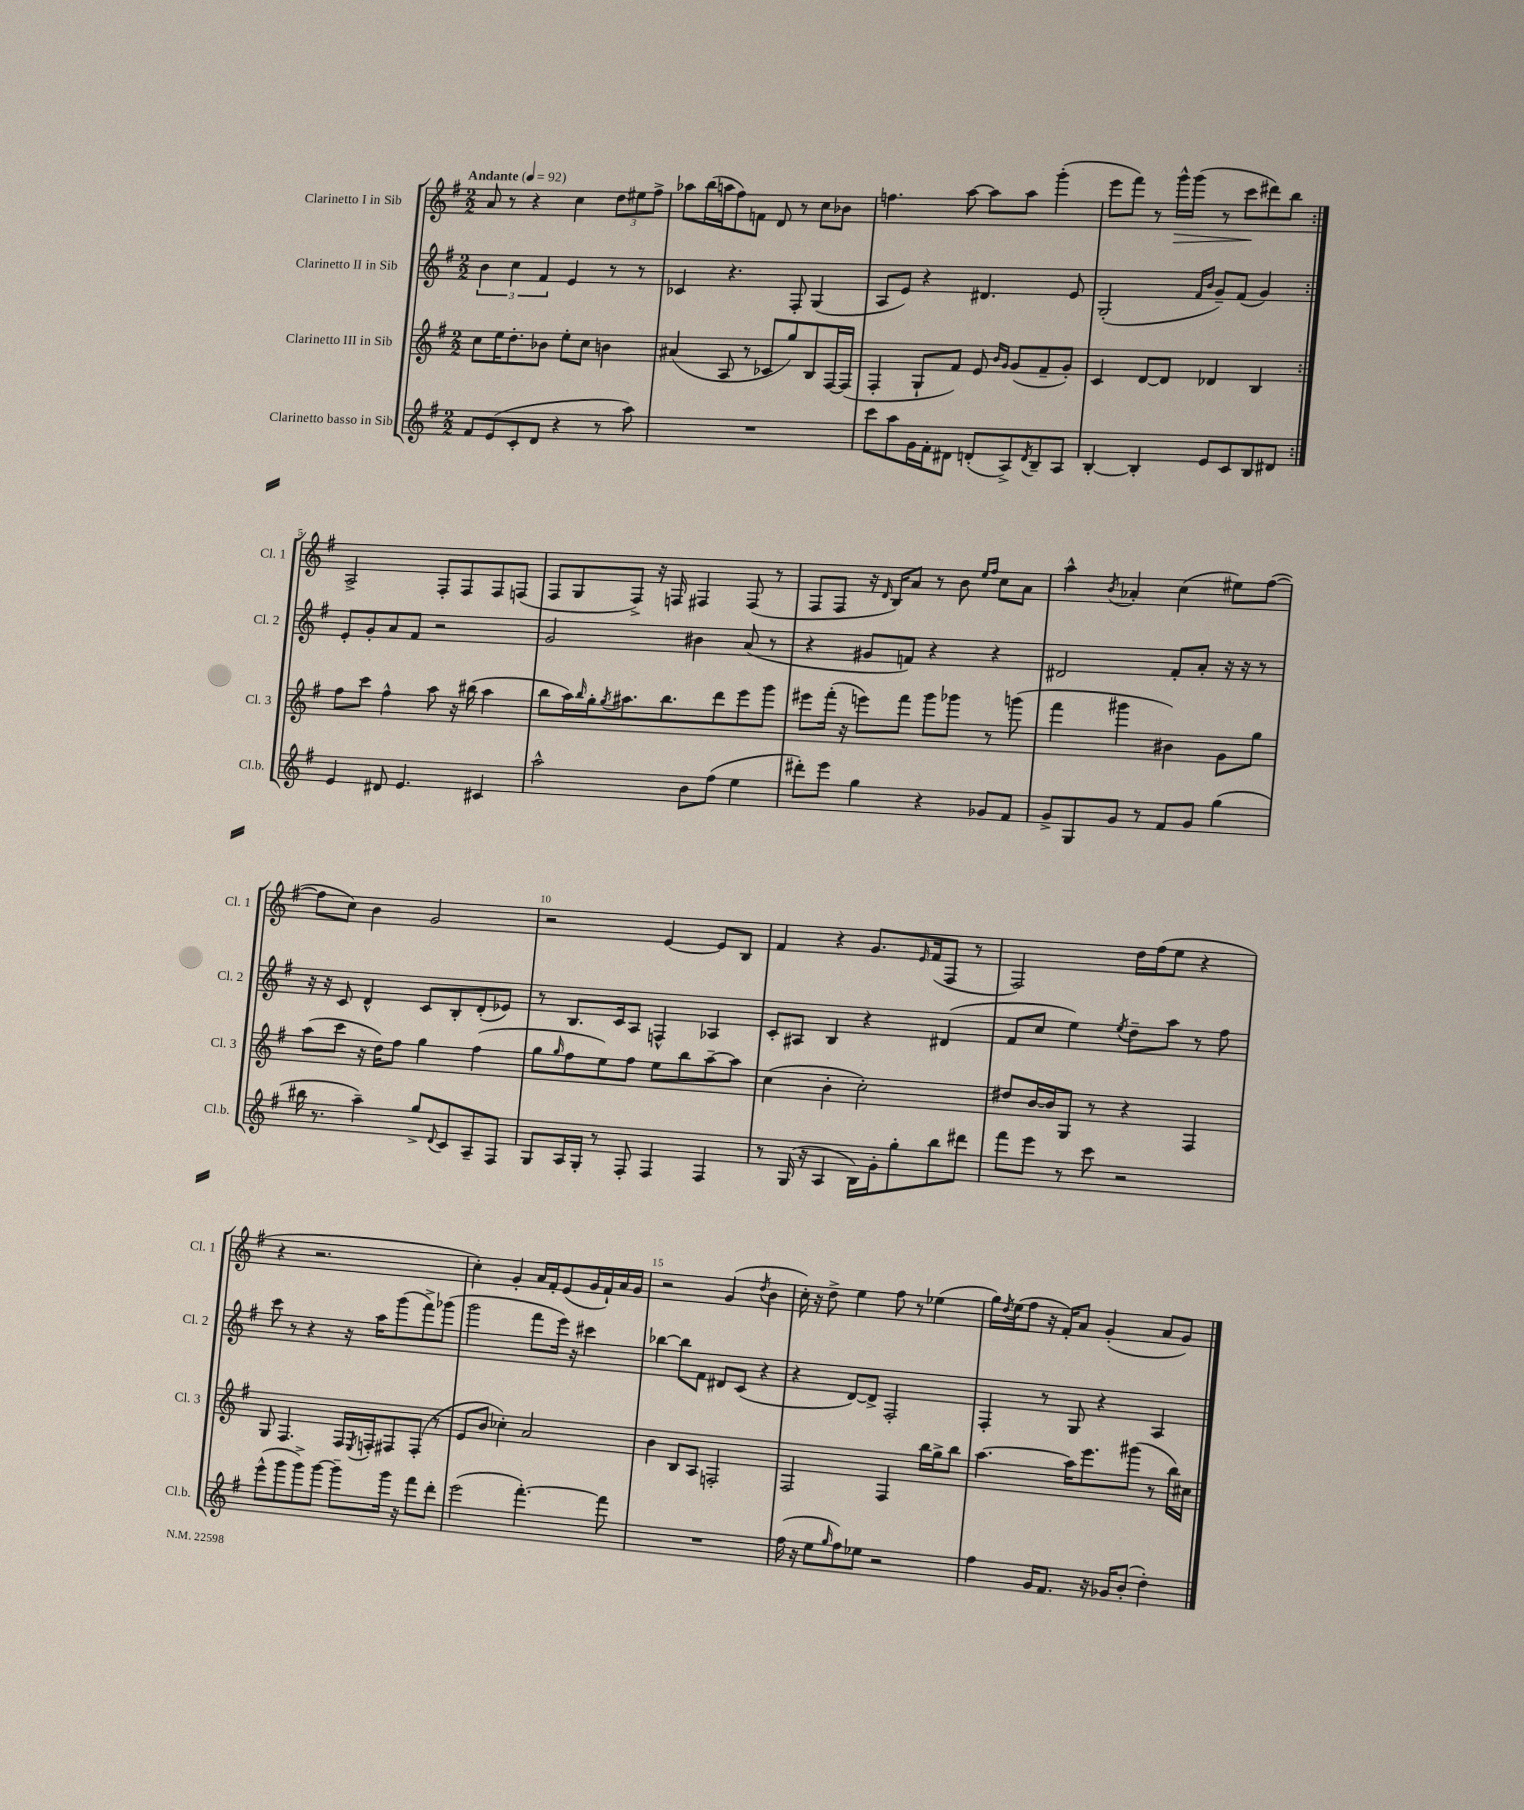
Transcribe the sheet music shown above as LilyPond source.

<<
\new StaffGroup <<
\new Staff = "s0" \with { instrumentName = "Clarinetto I in Sib" shortInstrumentName = "Cl. 1" } {
    \clef treble \key g \major \numericTimeSignature \time 2/2 \tempo "Andante" 4 = 92
    \repeat volta 2 { a'8 r8 r4 c''4 \tuplet 3/2 { d''8 eis''8 fis''8-> } |
    aes''8 b''16( a''16 fis''8) f'8 d'8 r8 c''8 bes'8 |
    f''4. a''8~ a''8 a''8 g'''4-.( |
    e'''8 fis'''8) r8 g'''16-^\> g'''16( r8 c'''8\! dis'''8) b''8 | }
    a2-> fis8-. fis8 fis8 f8( |
    fis8 g8 fis8->) r16 f16 fis4 fis8( r8 |
    fis8 fis8 r16 \grace { d'16 } b16) a'8 r8 b'8 \grace { e''16 fis''16 } c''8 a'8 |
    a''4-^ \acciaccatura { b'8 } aes'4-. c''4( eis''8) fis''8~( |
    fis''8 c''8) b'4 g'2 |
    r2 e'4~ e'8 b8 |
    fis'4 r4 g'8. \grace { e'16 } fis'16( fis8 r8 |
    fis2) d''16 fis''16( e''8 r4 |
    r4 r2. |
    c''4-.) g'4-. a'16 fis'16-. e'8( g'16 fis'16-!) a'16 g'16 |
    r2 g'4( \acciaccatura { d''8 } b'4 |
    c''16-.) r16 d''8-> e''4 fis''8 r8 ees''4( |
    g''16) \acciaccatura { d''8 } e''16( fis''8 r16 fis'16-.) a'8 g'4-.( a'8 g'8) \bar "|." |
}
\new Staff = "s1" \with { instrumentName = "Clarinetto II in Sib" shortInstrumentName = "Cl. 2" } {
    \clef treble \key g \major \numericTimeSignature \time 2/2
    \repeat volta 2 { \tuplet 3/2 { b'4 c''4 fis'4 } e'4 r8 r8 |
    ces'4 r4. fis8-. g4( |
    a8 e'8) r4 dis'4. e'8 |
    g2-.( \grace { fis'16 b'16 } g'8--) fis'8( g'4) | }
    e'8-. g'8-. a'8 fis'8 r2 |
    g'2 bis'4 a'8( r8 |
    r4 gis'8 f'8) r4 r4 |
    dis'2 fis'8-. a'8-. r16 r16 r8 |
    r16 r16 c'8 d'4-^ c'8 b8-. d'8-.( ees'8) |
    r8 b8. c'16 a8 f4-^ aes4 |
    c'8-. ais8 b4 r4 dis'4( |
    fis'8 c''8 e''4) \acciaccatura { e''8 } d''8-- a''8 r8 fis''8 |
    c'''8 r8 r4 r16 a''16 g'''8( fis'''8->) ges'''8( |
    g'''2 fis'''8 e'''16) r16 cis'''4 |
    bes''4~ bes''8 fis'8 dis'8 c'8( r4 |
    r4 d'8~) d'8-> fis2-. |
    fis4-. r8 g8 r4 a4 \bar "|." |
}
\new Staff = "s2" \with { instrumentName = "Clarinetto III in Sib" shortInstrumentName = "Cl. 3" } {
    \clef treble \key g \major \numericTimeSignature \time 2/2
    \repeat volta 2 { c''8 e''16 d''8.-. bes'8 e''8-. c''8 b'4 |
    ais'4( a8 r8 ces'8 g''8) b8 fis16~ fis16( |
    fis4-. g8-! fis'8) e'8 \grace { b'16 g'16 } g'8( fis'8-- g'8-.) |
    c'4 d'8~ d'8 des'4 b4 | }
    fis''8 c'''8 fis''4-^ a''8 r16 bis''16( a''4 |
    b''8 a''16) \grace { b''16 } g''16-. \acciaccatura { g''8 } ais''8. b''8. d'''8 e'''8 g'''8 |
    eis'''8 fis'''16-.( r16 e'''8) fis'''8 g'''8 ges'''8 r8 g'''8( |
    fis'''4 gis'''4 bis'4) g'8 g''8 |
    a''8( c'''8 r16 d''16) fis''8 g''4 fis''4( |
    g''8 \grace { g''16 } fis''8 e''8) fis''8 e''8 b''8 a''8~-- a''8 |
    c''4( b'4-. c''2-.) |
    dis''8 b'16~ b'16 g8 r8 r4 fis4 |
    g8 fis4. fis16 \acciaccatura { e8 } f16-. fis8 fis8-.( r8 |
    e'8 b'8 ces''4-.) a'2 |
    b'4 b8 a8 f2-. |
    fis2 fis4 b''16 g''16-> b''8 |
    a''4.~ a''16 e'''8. gis'''8( r8 b''16) cis''16 \bar "|." |
}
\new Staff = "s3" \with { instrumentName = "Clarinetto basso in Sib" shortInstrumentName = "Cl.b." } {
    \clef treble \key g \major \numericTimeSignature \time 2/2
    \repeat volta 2 { fis'8 e'8( c'8-. d'8 r4 r8 a''8) |
    R1 |
    c'''8 a''8 g'16 fis'16-. dis'8 d'8-.( a8->) \acciaccatura { d'8 } b8-- a8 |
    b4~-. b4-. e'8 c'8 b8 dis'8 | }
    e'4 dis'8 e'4. cis'4 |
    a''2-^ b'8 fis''8( e''4 |
    dis'''8-.) e'''8 g''4 r4 ges'8 fis'8 |
    g'8-> g8 g'8 r8 fis'8 g'8 g''4( |
    bis''16 r8. a''4--) g''8-> \appoggiatura { d'8 } c'8 a8-- fis8 |
    g8 a16 g16-. r8 fis8-. fis4 fis4 |
    r8 g16( r16 a4 b16) g'16-. g''8-. b''8 dis'''8 |
    fis'''8 e'''8 r8 c'''8 r2 |
    e'''8-^( g'''8 g'''8->) g'''8~ g'''8-- g'''16 r16 fis'''8 d'''8-. |
    e'''2( fis'''4.~-.) fis'''8 |
    R1 |
    fis''16( r16 e''8 \grace { g''16 } fis''8) ees''8 r2 |
    fis''4 g'16 fis'8. r16 ges'16 b'8-.( d''4-.) \bar "|." |
}
>>
>>
\layout { \context { \Score \override BarNumber.break-visibility = ##(#f #t #t) barNumberVisibility = #(every-nth-bar-number-visible 5) } }
